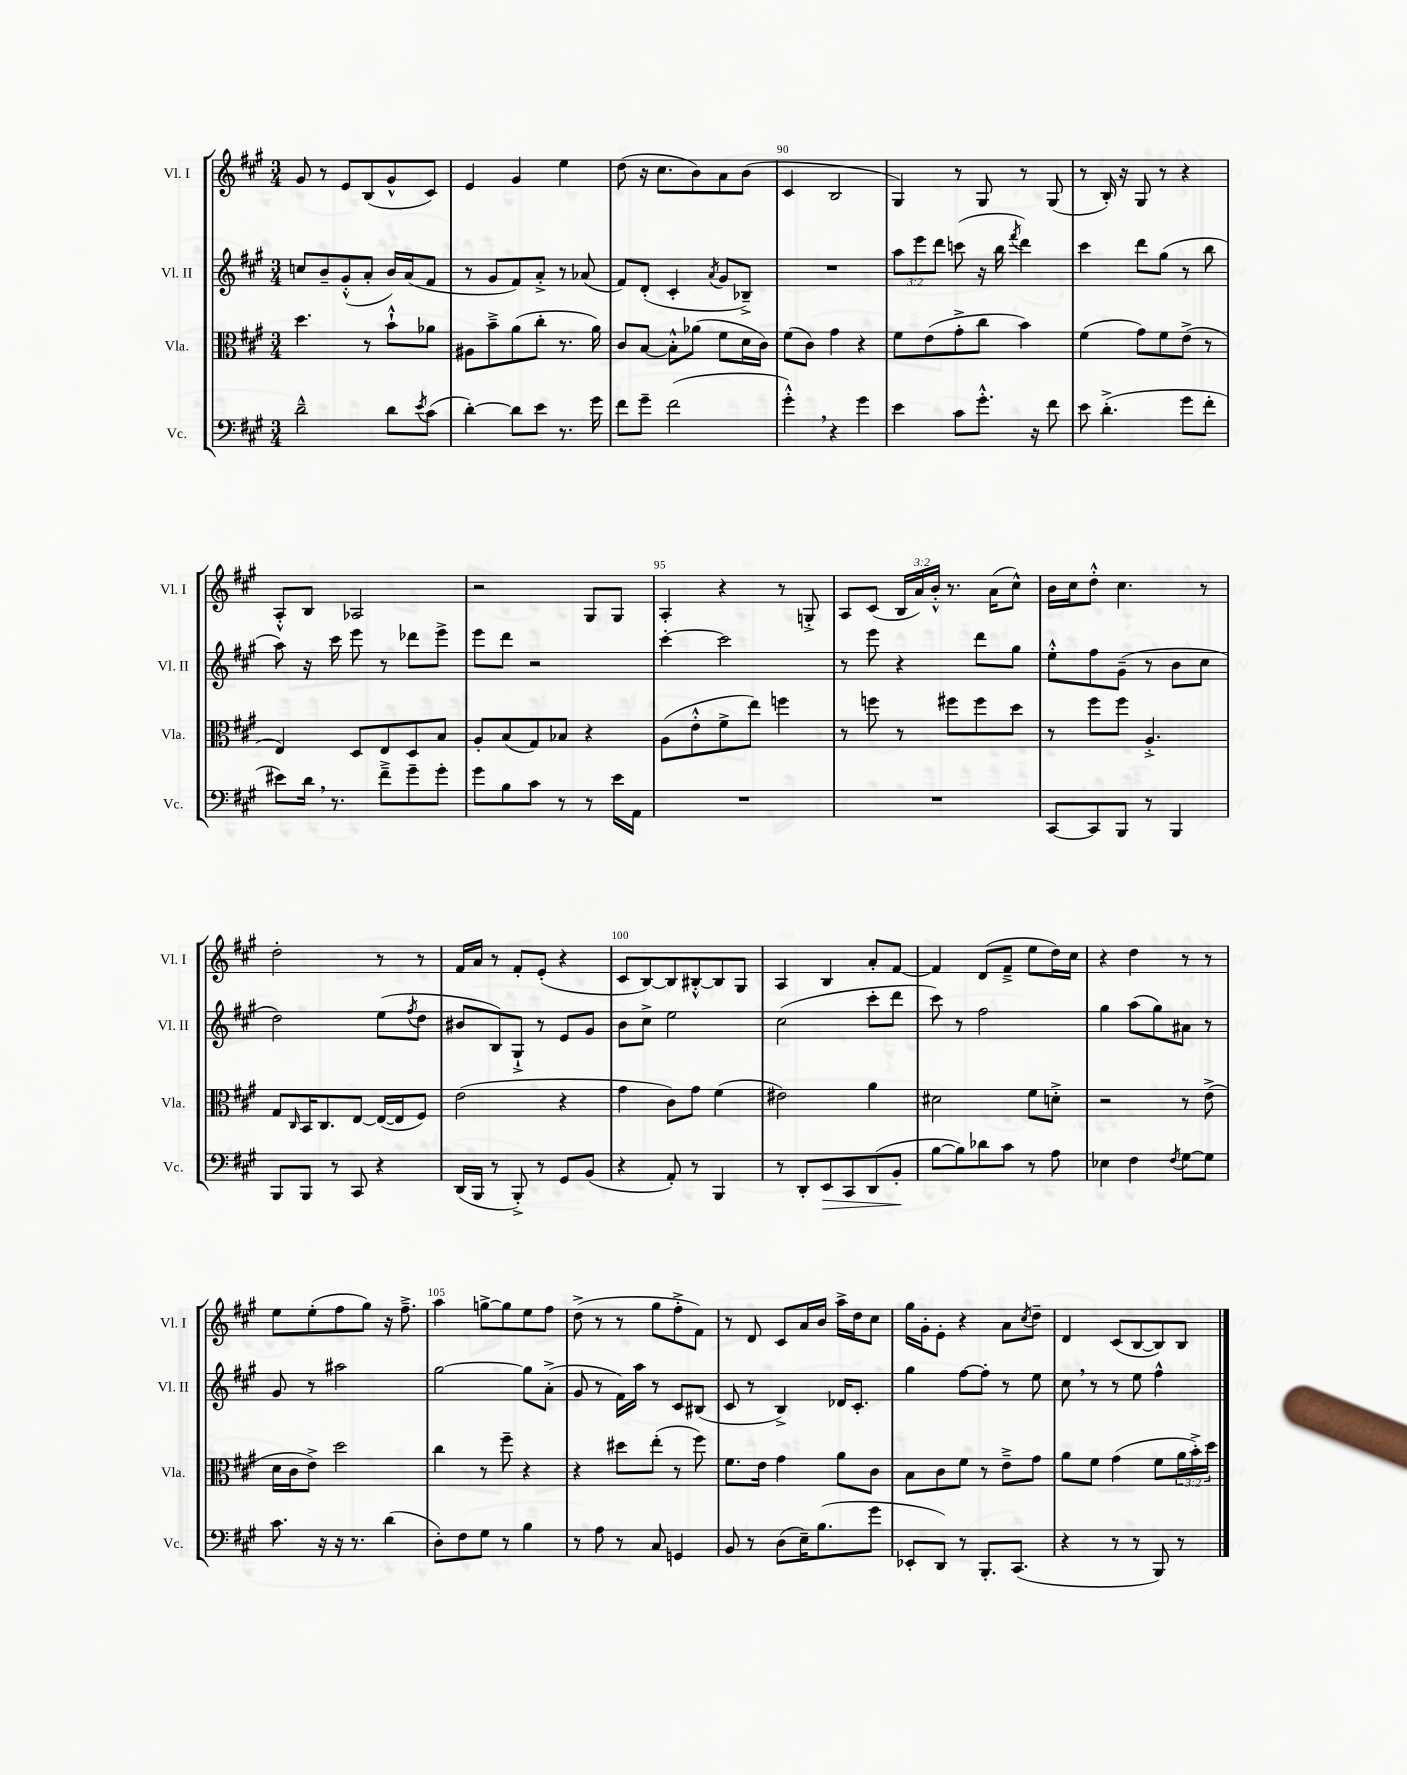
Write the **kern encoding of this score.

**kern	**kern	**kern	**kern
*staff4	*staff3	*staff2	*staff1
*clefF4	*clefC3	*clefG2	*clefG2
*k[f#c#g#]	*k[f#c#g#]	*k[f#c#g#]	*k[f#c#g#]
*M3/4	*M3/4	*M3/4	*M3/4
2d~^^	4.dd	8cc	8g#
.	.	8b~	8r
.	.	(8g#'^^	8e
.	8r	8a'	(8B
8d	8b`^^	16b)	8g#^^
.	.	(16a	.
8qe	.	.	.
(8c#	8a-	8f#	8c#)
=	=	=	=
[4d')	8A#	8r	4e
.	8b~^	8g#	.
8d]	(8a	8f#)	4g#
8e	8cc#'	8a'^	.
8.r	8.r	8r	4ee
.	.	(8a-	.
16g#	16a)	.	.
=	=	=	=
8f#	8c#	8f#)	(8dd
8g#~	[8B	(8d'	16r
.	.	.	8.cc#
(2f#	8B'^^]	4c#'	.
.	(8a-	.	8b)
.	.	8qa	.
.	8f#	8g#	8a
.	16d	8B-~^)	(8b
.	16c#)	.	.
=	=	=	=
4g#'^^)	(8f#	2.r	4c#
.	8c#)	.	.
4r	4g#	.	2B
4g#	4r	.	.
=	=	=	=
4e	8f#	12aa	4G#)
.	.	12eee	.
.	(8e	.	.
.	.	12ddd	.
8c#	8g#'^	(8ccc	8r
8.g#'^^	8cc#	16r	8G#
.	.	16bb	.
.	.	8qfff#	.
.	4b)	4ddd)	8r
16r	.	.	.
8f#	.	.	(8G#
=	=	=	=
8e	(4f#	4ccc#	8r
(4.d'^	.	.	16B')
.	.	.	16r
.	8g#)	8ddd	8G#
.	8f#	(8gg#	8r
8g#	(8e^	8r	4r
8f#'	8r	8bb	.
=	=	=	=
8e#)	4E)	8aa)	8A'^^
16d	.	16r	8B
8.r	.	16ccc#	.
.	8D	8eee	2A-
8f#~^	8E	8r	.
8g#~	8D	8ddd-	.
8g#'	8B	8eee^	.
=	=	=	=
8g#	8A'	8eee	2r
8B	(8B	8ddd	.
8c#	8G#)	2r	.
8r	8B-	.	.
8r	4r	.	8G#
16e	.	.	8G#
16AA	.	.	.
=	=	=	=
2.r	(8A	[4ccc#'	4A'
.	8e'^^	.	.
.	8f#^	2ccc#]	4r
.	8ee)	.	.
.	4ff	.	8r
.	.	.	8G'^
=	=	=	=
2.r	8r	8r	8A
.	8ff	8eee	(8c#
.	8r	4r	24B
.	.	.	24a)
.	.	.	24b'^^
.	8ff#	.	8.r
.	8ff#	8ddd	.
.	.	.	(16a
.	8dd	8gg#	8cc#^^)
=	=	=	=
[8CC#	8r	8ee'^^	16b
.	.	.	16cc#
8CC#]	8ff#	8ff#	8dd'^^
8BBB	8ff#	(8g#~	4.cc#
8r	4.A'^	8r	.
4BBB	.	8b	.
.	.	8cc#	8r
=	=	=	=
8BBB	8G#	2dd)	2dd'
.	16qqC#	.	.
8BBB	16BB	.	.
.	8.C#	.	.
8r	.	.	.
8CC#	[8E	.	.
4r	(16E_	(8ee	8r
.	16E]	.	.
.	.	8qff#	.
.	8F#)	8dd	8r
=	=	=	=
(16DD	(2e	8b#	16f#
16BBB	.	.	16a
8r	.	8B)	8r
8BBB'^)	.	8G#`^	8f#'
8r	.	8r	(8e'
8GG#	4r	8e	4r
(8BB	.	8g#	.
=	=	=	=
4r	4g#	8b	8c#
.	.	8cc#^	[8B)
8AA')	8c#)	2ee	8B]
8r	8g#	.	[8B#'^^
4BBB	(4f#	.	8B#]
.	.	.	8G#
=	=	=	=
8r	2e#)	(2cc#	4A
8DD'	.	.	.
8EE	.	.	4B
8CC#	.	.	.
(8DD	4a	8ccc#'	8a'
8BB'	.	8ddd	[8f#
=	=	=	=
[8B	2d#	8ccc#)	4f#]
8B])	.	8r	.
8d-	.	2ff#	(8d
8c#	.	.	8f#~^
8r	8f#	.	8ee
8A	8d'^	.	16dd)
.	.	.	16cc#
=	=	=	=
4E-	2r	4gg#	4r
4F#	.	(8aa	4dd
.	.	8gg#)	.
8qF#	.	.	.
[8G#	8r	8a#	8r
8G#]	(8e^	8r	8r
=	=	=	=
8.c#	16d	8g#	8ee
.	16c#	.	.
.	8e^)	8r	(8ee'
16r	.	.	.
16r	2dd	2aa#	8ff#
8.r	.	.	.
.	.	.	8gg#)
(4d	.	.	16r
.	.	.	8.ff#~^
=	=	=	=
8D')	4cc#	[2gg#	4aa
8F#	.	.	.
8G#	8r	.	[8gg^
8r	8ff#~	.	8gg]
4B	4r	8gg#]	8ee
.	.	(8a'^	8ff#
=	=	=	=
8r	4r	8g#	(8dd^
8A	.	8r	8r
8r	8dd#	16f#)	8r
.	.	16aa	.
8C#	(8ee'	8r	8gg#
4GG	8r	8c#	8ff#'^
.	8ff#)	(8B#	8f#)
=	=	=	=
8BB	8.f#	8c#	8r
8r	.	8r	8d
.	16e	.	.
(8D	4g#	4B^)	8c#
16E~)	.	.	16a
(8.B	.	.	16b
.	8a	16d-	16aa^
.	.	8.c#'	16dd
8g#	8c#	.	8cc#
=	=	=	=
8EE-'	8B	4gg#	16gg#
.	.	.	16g#'
8DD)	8c#	.	8e'
8r	8f#	[8ff#	4r
8.BBB'	8r	8ff#']	.
.	8e~^	8r	8a
(8.CC#	.	.	.
.	.	.	8qcc#
.	8g#	8ee	8dd~
=	=	=	=
4r	8a	8cc#	4d
.	8f#	8r	.
8r	(4g#	8r	(8c#
8r	.	8ee	[8B
8BBB)	8f#	4ff#^^	8B])
8r	24a	.	8B
.	24b'^)	.	.
.	24dd	.	.
==	==	==	==
*-	*-	*-	*-
